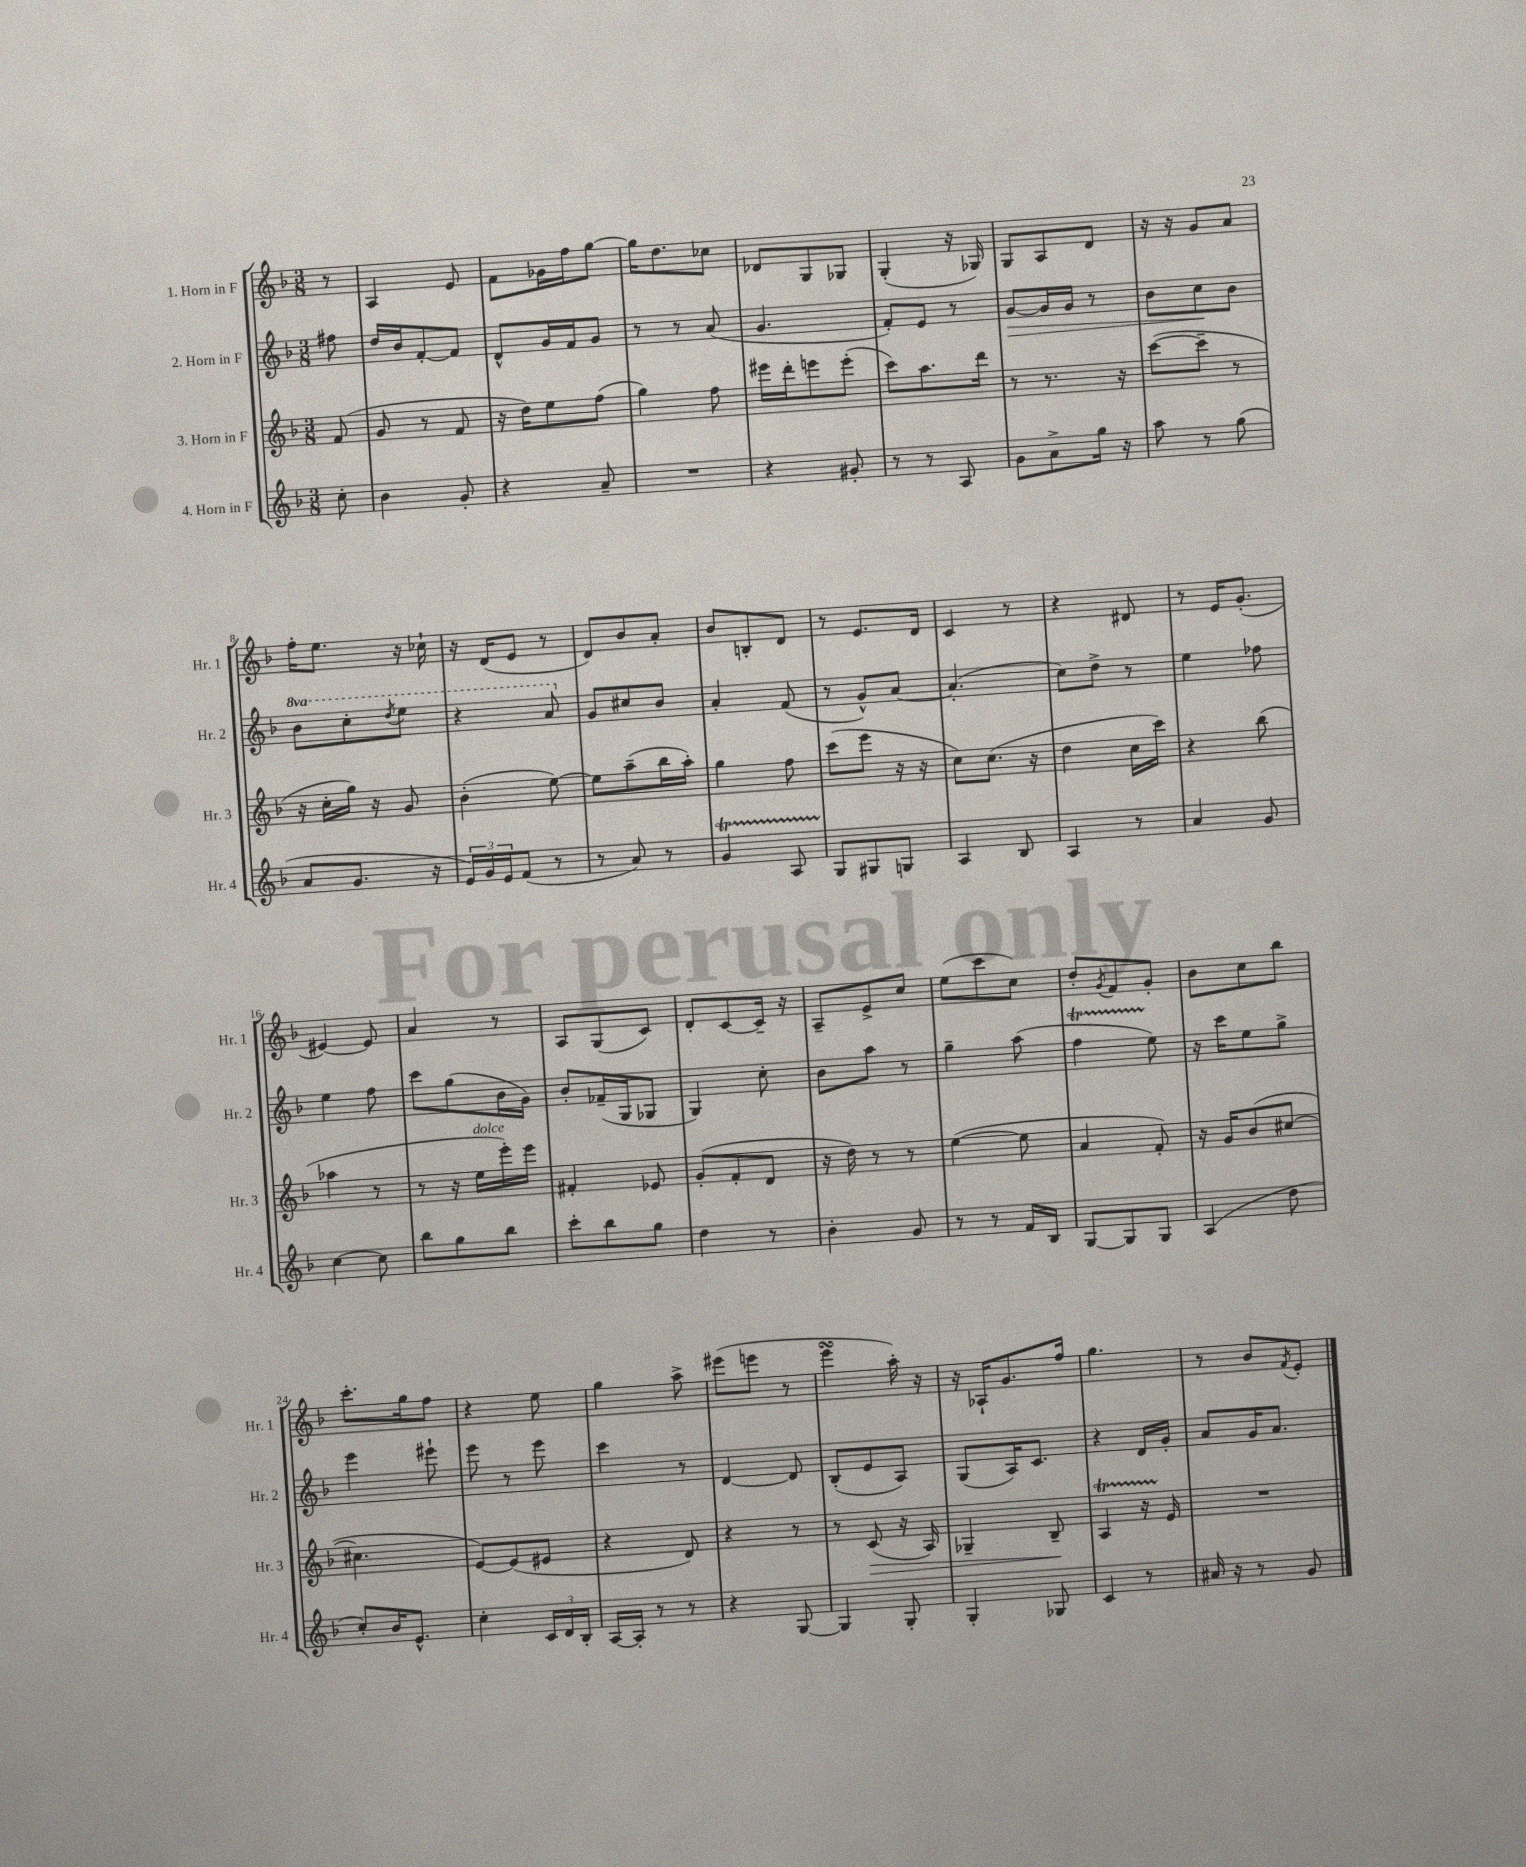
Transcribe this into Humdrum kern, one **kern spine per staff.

**kern	**kern	**kern	**kern
*staff4	*staff3	*staff2	*staff1
*clefG2	*clefG2	*clefG2	*clefG2
*k[b-]	*k[b-]	*k[b-]	*k[b-]
*M3/8	*M3/8	*M3/8	*M3/8
8cc'\	(8f/	8ff#\	8r
=	=	=	=
4b-\	8g/	16dd/LL	4A/
.	.	16b-/J	.
.	8r	[8f'/	.
8g'/	8f/	8f/]J	8e/
=	=	=	=
4r	16r	8d^^/L	8f\L
.	16dd\LK)	.	.
.	8ee\	16g/L	16g-\L
.	.	16f/J	16ff\J
8a~/	(8ff\J	8g/J	[8gg\J
=	=	=	=
4.r	4gg\)	8r	16gg\]LK
.	.	.	8.dd\
.	.	8r	.
.	8ff\	(8a/	8cc-\J
=	=	=	=
4r	16eee#\LL	4.g/	8d-/L
.	16ddd'\J	.	.
.	8eee\	.	8G/
8g#'/	(8eee'\J	.	8G-/J
=	=	=	=
8r	8ccc\L)	8f'/L)	(4G'/
8r	8.aa\	8e/J	.
8A/	.	8r	16r
.	16ddd\Jk	.	16G-/)
=	=	=	=
8g\L	8r	[8g/L	8G/L
8a^\	8.r	16g/]L	8A/
.	.	16g/JJ	.
16gg\Jk	.	8r	8d/J
16r	16r	.	.
=	=	=	=
8aa\	([8ccc\L	8b-\L	16r
.	.	.	16r
8r	8ccc~\]J	8cc\	8g/L
(8gg\	8r	8b-\J	8a/J
=	=	=	=
8a/L	16r	8bb-\L	16ff'\LK
.	16cc'\LL	.	8.ee\J
8.g/J	16gg\JJ)	8ccc'\	.
.	16r	.	.
.	.	8qddd/	.
.	8g/	8eee\J	16r
16r	.	.	16cc-`\
=	=	=	=
24e/LL)	(4b-'\	4r	16r
24g/	.	.	.
.	.	.	(16d/LK
24e/J	.	.	.
(8f/J	.	.	8e/J
8r	[8ee\)	8aa/	8r
=	=	=	=
8r	8ee\]L	8g/L	8d/L)
8a/)	(8aa~\	8cc#/	8b-/
8r	16bb-\L	8b-/J	8a'/J
.	16aa'\JJ)	.	.
=	=	=	=
4g/	4gg\	4a'/	8b-/L
.	.	.	8B'/
8A/	8ff\	(8f/	8d/J
=	=	=	=
8G/L	(8ccc\L	8r	8r
8G#/	8eee\J	8g^^/L)	8.e/L
8G/J	16r	[8a/J	.
.	16r	.	16d/Jk
=	=	=	=
4A/	8cc\L)	(4.a'/]	4c/
.	(8.cc\J	.	.
8B-/	.	.	8r
.	16r	.	.
=	=	=	=
4A/	4dd\	8cc\L)	4r
.	.	8dd^\J	.
8r	16cc\LL	8r	8d#/
.	16ccc\JJ)	.	.
=	=	=	=
4a/	4r	4ee\	8r
.	.	.	16e/LK
.	.	.	(8.g'/J
8g/	(8bb-\	8ff-\	.
=	=	=	=
[4cc\	4aa-\	4ee\	[4e#/)
8cc\]	8r	8ff\	8e#/]
=	=	=	=
8bb-\L	8r	8ccc\L	4a/
8gg\	16r	(8gg\	.
.	16ee\LL	.	.
8bb-\J	16eee'\)	16b-\L	8r
.	16eee\JJ	16g\JJ)	.
=	=	=	=
8ccc'\L	4f#'/	8b-'/L	8A/L
8bb-\	.	(16f-~/L	(8G/
.	.	16G/J	.
8gg\J	8e-/	8G-/J	8c/J)
=	=	=	=
4dd\	(8g'/L	4G/)	8d'/L
.	8f'/	.	[8c/
8r	8d/J	8cc'\	16c~/]Jk
.	.	.	16r
=	=	=	=
4b-'\	16r	8b-\L	8A~/L
.	16dd\)	.	.
.	8r	8aa\J	8e^/
8g/	8r	8r	8cc/J
=	=	=	=
8r	([4ee\	4gg~\	(8ee\L
8r	.	.	8ccc\
16f/LL	8ee\]	(8aa\	8cc\J)
16B-/JJ	.	.	.
=	=	=	=
[8G/L	4a/	4ff\	8dd'/L
.	.	.	8qg/
8G/]	.	.	8f/
8G/J	8f'/)	8ee\)	8g'/J
=	=	=	=
(4A/	16r	16r	8b-\L
.	16g/LK	16ccc\LK	.
.	(8b-/	8ee\	8cc\
8dd\	[8cc#/J	8gg^\J	8bb-\J
=	=	=	=
8cc'/L)	4.cc#\]	4eee\	8.ccc'\L
16b-/K	.	.	.
8.e^^/J	.	.	16gg\k
.	.	8eee#`\	8ff\J
=	=	=	=
4cc'\	[8e/L)	8eee\	4r
.	(8e/]	8r	.
24c/LL	8e#/J	8eee\	8ee\
24d/	.	.	.
24B-'/JJ	.	.	.
=	=	=	=
[16A/LL	4r	4ccc\	4gg\
16A'/]JJ	.	.	.
8r	.	.	.
8r	8d/)	8r	8aa^\
=	=	=	=
4r	4r	[4d/	(8eee#\L
.	.	.	8eee\J
[8G/	8r	8d/]	8r
=	=	=	=
4G/]	8r	(8B-'/L	4eee\
.	(8c/	8e/	.
8G'/	16r	8A/J)	16aa'\)
.	16A/)	.	16r
=	=	=	=
4G'/	4G-~/	(8G/L	16r
.	.	.	16A-`/LK
.	.	16A/K)	8.g/
.	.	8.c/J	.
8G-/	8B-~/	.	.
.	.	.	16ff/Jk
=	=	=	=
4c/	4A/	4r	4.gg\
8r	16r	16d/LL	.
.	16e/	16g'/JJ	.
=	=	=	=
16a#/	4.r	8a/L	8r
16r	.	.	.
8r	.	16g/K	8b-/L
.	.	8.a/J	.
.	.	.	8qf/
8g/	.	.	8e'/J
==	==	==	==
*-	*-	*-	*-
